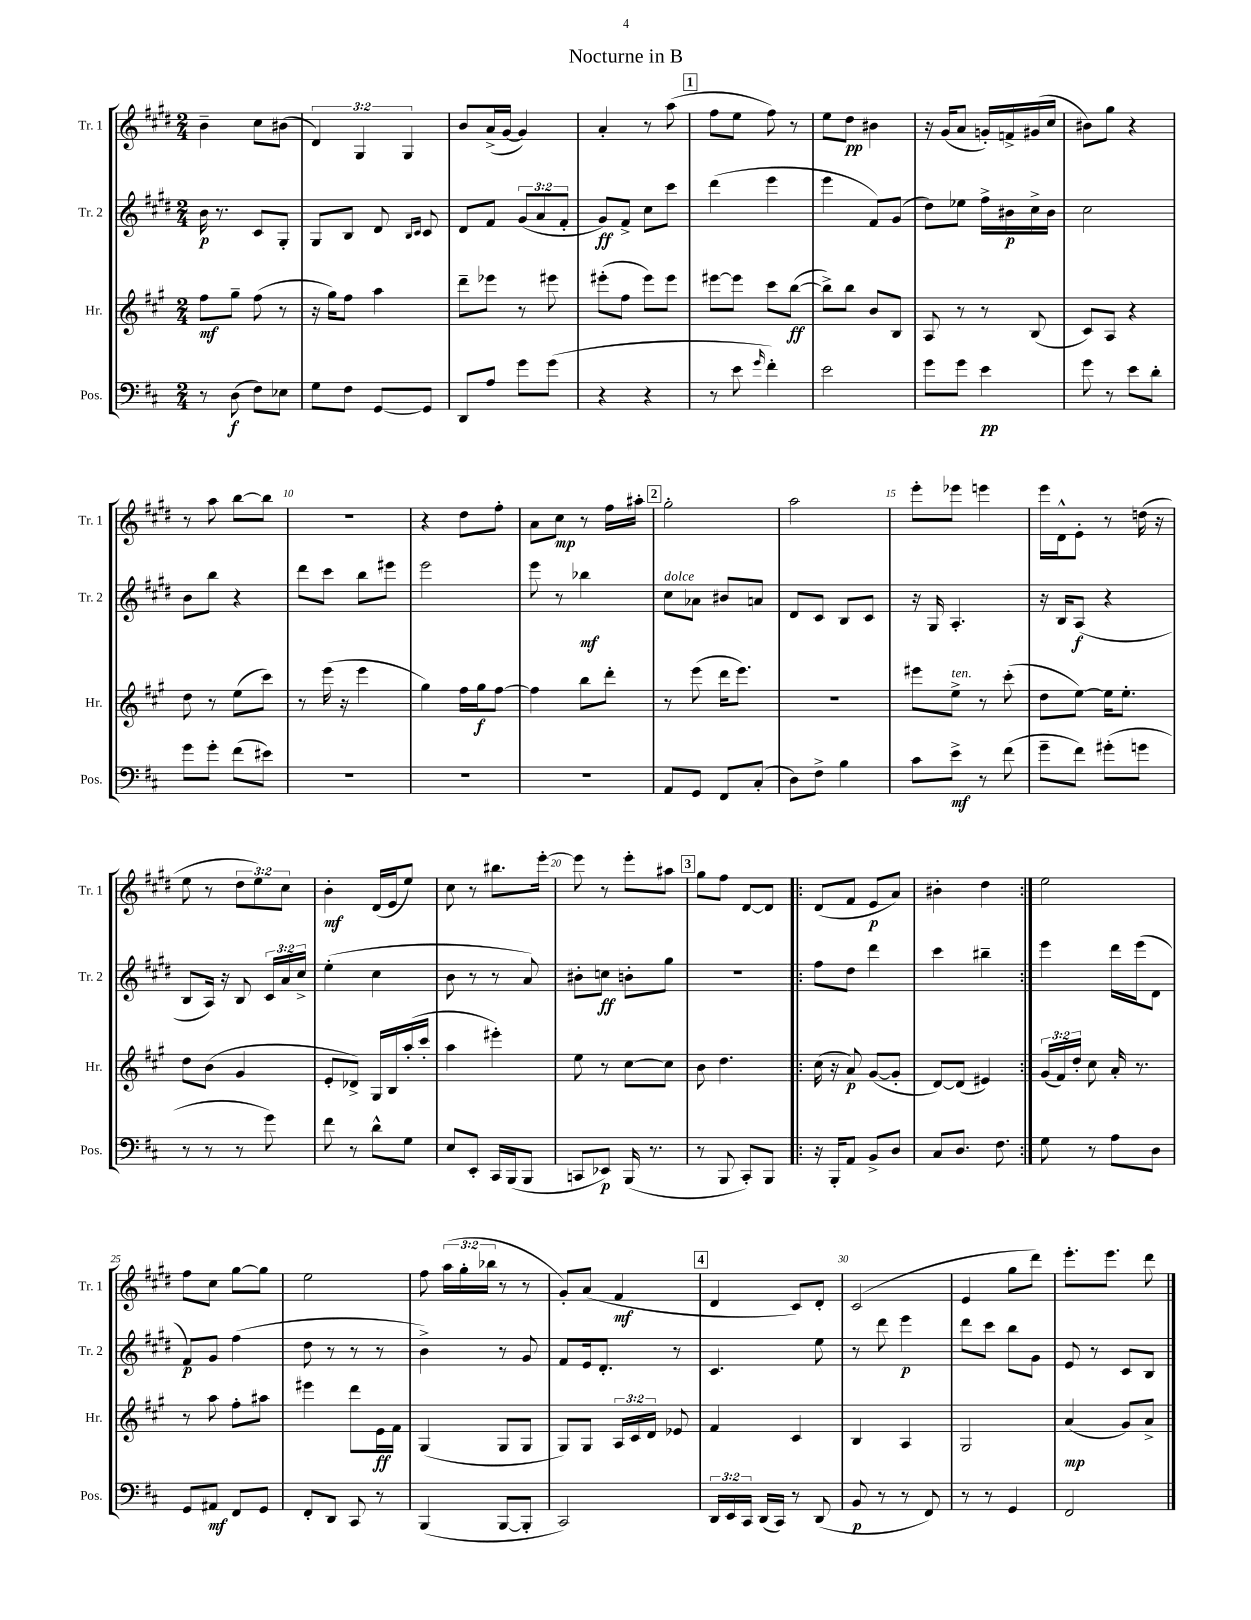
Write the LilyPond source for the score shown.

\header { title = "Nocturne in B" }
<<
\new StaffGroup <<
\new Staff = "s0" \with { instrumentName = "Tr. 1" shortInstrumentName = "Tr. 1" } {
    \clef treble \key e \major \numericTimeSignature \time 2/4 \override Staff.TupletNumber.text = #tuplet-number::calc-fraction-text
    \autoBeamOff b'4-- cis''8[ bis'8]( |
    \tuplet 3/2 { dis'4) gis4 gis4 } |
    b'8[ a'16->( gis'16]~ gis'4) |
    a'4-. r8 a''8( |
    \mark \markup { \box "1" } fis''8[ e''8] fis''8) r8 |
    e''8[ dis''8]\pp bis'4 |
    r16 gis'16[( a'8] g'16[-.) f'16-> gis'16( cis''16] |
    bis'8[) gis''8] r4 |
    r8 a''8 b''8[~ b''8] |
    R2 |
    r4 dis''8[ fis''8]-. |
    a'8[ cis''8]\mp r8 fis''16[ ais''16]-. |
    \mark \markup { \box "2" } gis''2-. |
    a''2 |
    e'''8[-. ees'''8] e'''4 |
    e'''16[ dis'16-^ e'8]-. r8 d''16( r16 |
    e''8 r8 \tuplet 3/2 { dis''8[ e''8) cis''8] } |
    b'4-.\mf dis'16[( e'16 e''8]) |
    cis''8 r8 bis''8.[ e'''16]~-. |
    e'''8 r8 e'''8[-. ais''8] |
    \mark \markup { \box "3" } gis''8[ fis''8] dis'8[~ dis'8] |
    \repeat volta 2 { dis'8[( fis'8] e'8[\p a'8]) |
    bis'4-. dis''4 | }
    e''2 |
    fis''8[ cis''8] gis''8[~ gis''8] |
    e''2 |
    fis''8 \tuplet 3/2 { a''16[( gis''16-. bes''16] } r8 r8 |
    gis'8[-.) a'8]( fis'4\mf |
    \mark \markup { \box "4" } dis'4 cis'8[) dis'8]-. |
    cis'2( |
    e'4 gis''8[ dis'''8]) |
    e'''8.[-. e'''8.] dis'''8 \bar "|." |
}
\new Staff = "s1" \with { instrumentName = "Tr. 2" shortInstrumentName = "Tr. 2" } {
    \clef treble \key e \major \numericTimeSignature \time 2/4 \override Staff.TupletNumber.text = #tuplet-number::calc-fraction-text
    \autoBeamOff b'16\p r8. cis'8[ gis8]-. |
    gis8[ b8] dis'8 \grace { b16[ cis'16] } cis'8 |
    dis'8[ fis'8] \tuplet 3/2 { gis'8[( a'8 fis'8]-. } |
    gis'8[\ff) fis'8]-> cis''8[ cis'''8] |
    \mark \markup { \box "1" } dis'''4( e'''4 |
    e'''4 fis'8[) gis'8]( |
    dis''8[) ees''8] fis''16[-> bis'16\p cis''16-> bis'16] |
    cis''2 |
    b'8[ b''8] r4 |
    dis'''8[ cis'''8] b''8[ eis'''8] |
    e'''2 |
    e'''8 r8 bes''4\mf |
    \mark \markup { \box "2" } cis''8[^\markup { \italic "dolce" } aes'8] bis'8[ a'8] |
    dis'8[ cis'8] b8[ cis'8] |
    r16 gis16 a4.-. |
    r16 b16[ a8]\f( r4 |
    b8[ a16]) r16 b8 \tuplet 3/2 { cis'16[ a'16 cis''16]-> } |
    e''4-.( cis''4 |
    b'8 r8 r8 a'8) |
    bis'8[-. c''8]\ff b'8[-. gis''8] |
    \mark \markup { \box "3" } R2 |
    \repeat volta 2 { fis''8[ dis''8] dis'''4 |
    cis'''4 bis''4-- | }
    e'''4 dis'''16[ e'''16( dis'8] |
    fis'8[\p) gis'8] fis''4( |
    dis''8 r8 r8 r8 |
    b'4->) r8 gis'8 |
    fis'8[ e'16 dis'8.]-. r8 |
    \mark \markup { \box "4" } cis'4. e''8 |
    r8 dis'''8 e'''4\p |
    dis'''8[ cis'''8] b''8[ gis'8] |
    e'8 r8 cis'8[ b8] \bar "|." |
}
\new Staff = "s2" \with { instrumentName = "Hr." shortInstrumentName = "Hr." } {
    \clef treble \key a \major \numericTimeSignature \time 2/4 \override Staff.TupletNumber.text = #tuplet-number::calc-fraction-text
    \autoBeamOff fis''8[\mf gis''8]-- fis''8( r8 |
    r16 gis''16[) fis''8] a''4 |
    d'''8[-- ees'''8] r8 eis'''8 |
    eis'''8[-.( fis''8] eis'''8[) eis'''8] |
    \mark \markup { \box "1" } eis'''8[~ eis'''8] cis'''8[ b''8]~\ff( |
    b''8[->) b''8] b'8[ b8] |
    a8 r8 r8 b8( |
    cis'8[) a8] r4 |
    d''8 r8 e''8[( cis'''8]) |
    r8 e'''16( r16 e'''4 |
    gis''4) fis''16[ gis''16\f fis''8]~ |
    fis''4 b''8[ d'''8]-. |
    \mark \markup { \box "2" } r8 e'''8( d'''16[ e'''8.]) |
    R2 |
    eis'''8[ e''8]->^\markup { \italic "ten." } r8 cis'''8-.( |
    d''8[ e''8]~) e''16[ e''8.]-. |
    d''8[ b'8]( gis'4 |
    e'8[-. des'8]->) gis16[ b16 a''16-.( cis'''16]-. |
    a''4 eis'''4-.) |
    e''8 r8 cis''8[~ cis''8] |
    \mark \markup { \box "3" } b'8 d''4. |
    \repeat volta 2 { cis''16( r16 a'8\p) gis'8[~( gis'8]-. |
    d'8[~) d'8]( eis'4) | }
    \tuplet 3/2 { gis'16[( fis'16) d''16]-. } cis''8 a'16-. r8. |
    r8 a''8 fis''8[-. ais''8] |
    eis'''4 d'''8[ e'16\ff fis'16] |
    gis4( gis8[ gis8] |
    gis8[) gis8] \tuplet 3/2 { a16[ cis'16 d'16] } ees'8 |
    \mark \markup { \box "4" } fis'4 cis'4 |
    b4 a4 |
    gis2 |
    a'4\mp( gis'8[) a'8]-> \bar "|." |
}
\new Staff = "s3" \with { instrumentName = "Pos." shortInstrumentName = "Pos." } {
    \clef bass \key d \major \numericTimeSignature \time 2/4 \override Staff.TupletNumber.text = #tuplet-number::calc-fraction-text
    \autoBeamOff r8 d8\f( fis8[) ees8] |
    g8[ fis8] g,8[~ g,8] |
    d,8[ a8] g'8[ g'8]( |
    r4 r4 |
    \mark \markup { \box "1" } r8 e'8 \grace { g'16 } fis'4-.) |
    e'2 |
    g'8[ g'8] e'4\pp |
    g'8 r8 e'8[ d'8]-. |
    g'8[ g'8]-. fis'8[( eis'8]) |
    R2 |
    R2 |
    R2 |
    \mark \markup { \box "2" } a,8[ g,8] fis,8[ cis8]-.( |
    d8[) fis8]-> b4 |
    cis'8[ e'8]->\mf r8 fis'8( |
    g'8[-- fis'8]) gis'8[-.( g'8] |
    r8 r8 r8 g'8) |
    fis'8 r8 d'8[-^ g8] |
    e8[ e,8]-. cis,16[ b,,16( b,,8] |
    c,8[ ees,8]\p) b,,16( r8. |
    \mark \markup { \box "3" } r8 b,,8 cis,8[-.) b,,8] |
    \repeat volta 2 { r16 b,,16[-. a,8] b,8[-> d8] |
    cis8[ d8.] fis8. | }
    g8 r8 a8[ d8] |
    g,8[ ais,8]\mf fis,8[ g,8] |
    fis,8[-. d,8] cis,8 r8 |
    b,,4( b,,8[~ b,,8]-. |
    cis,2) |
    \mark \markup { \box "4" } \tuplet 3/2 { d,16[ e,16 cis,16] } d,16[( cis,16]) r8 d,8( |
    b,8\p r8 r8 fis,8) |
    r8 r8 g,4 |
    fis,2 \bar "|." |
}
>>
>>
\layout { \context { \Score \override BarNumber.break-visibility = ##(#f #t #t) barNumberVisibility = #(every-nth-bar-number-visible 5) } }
